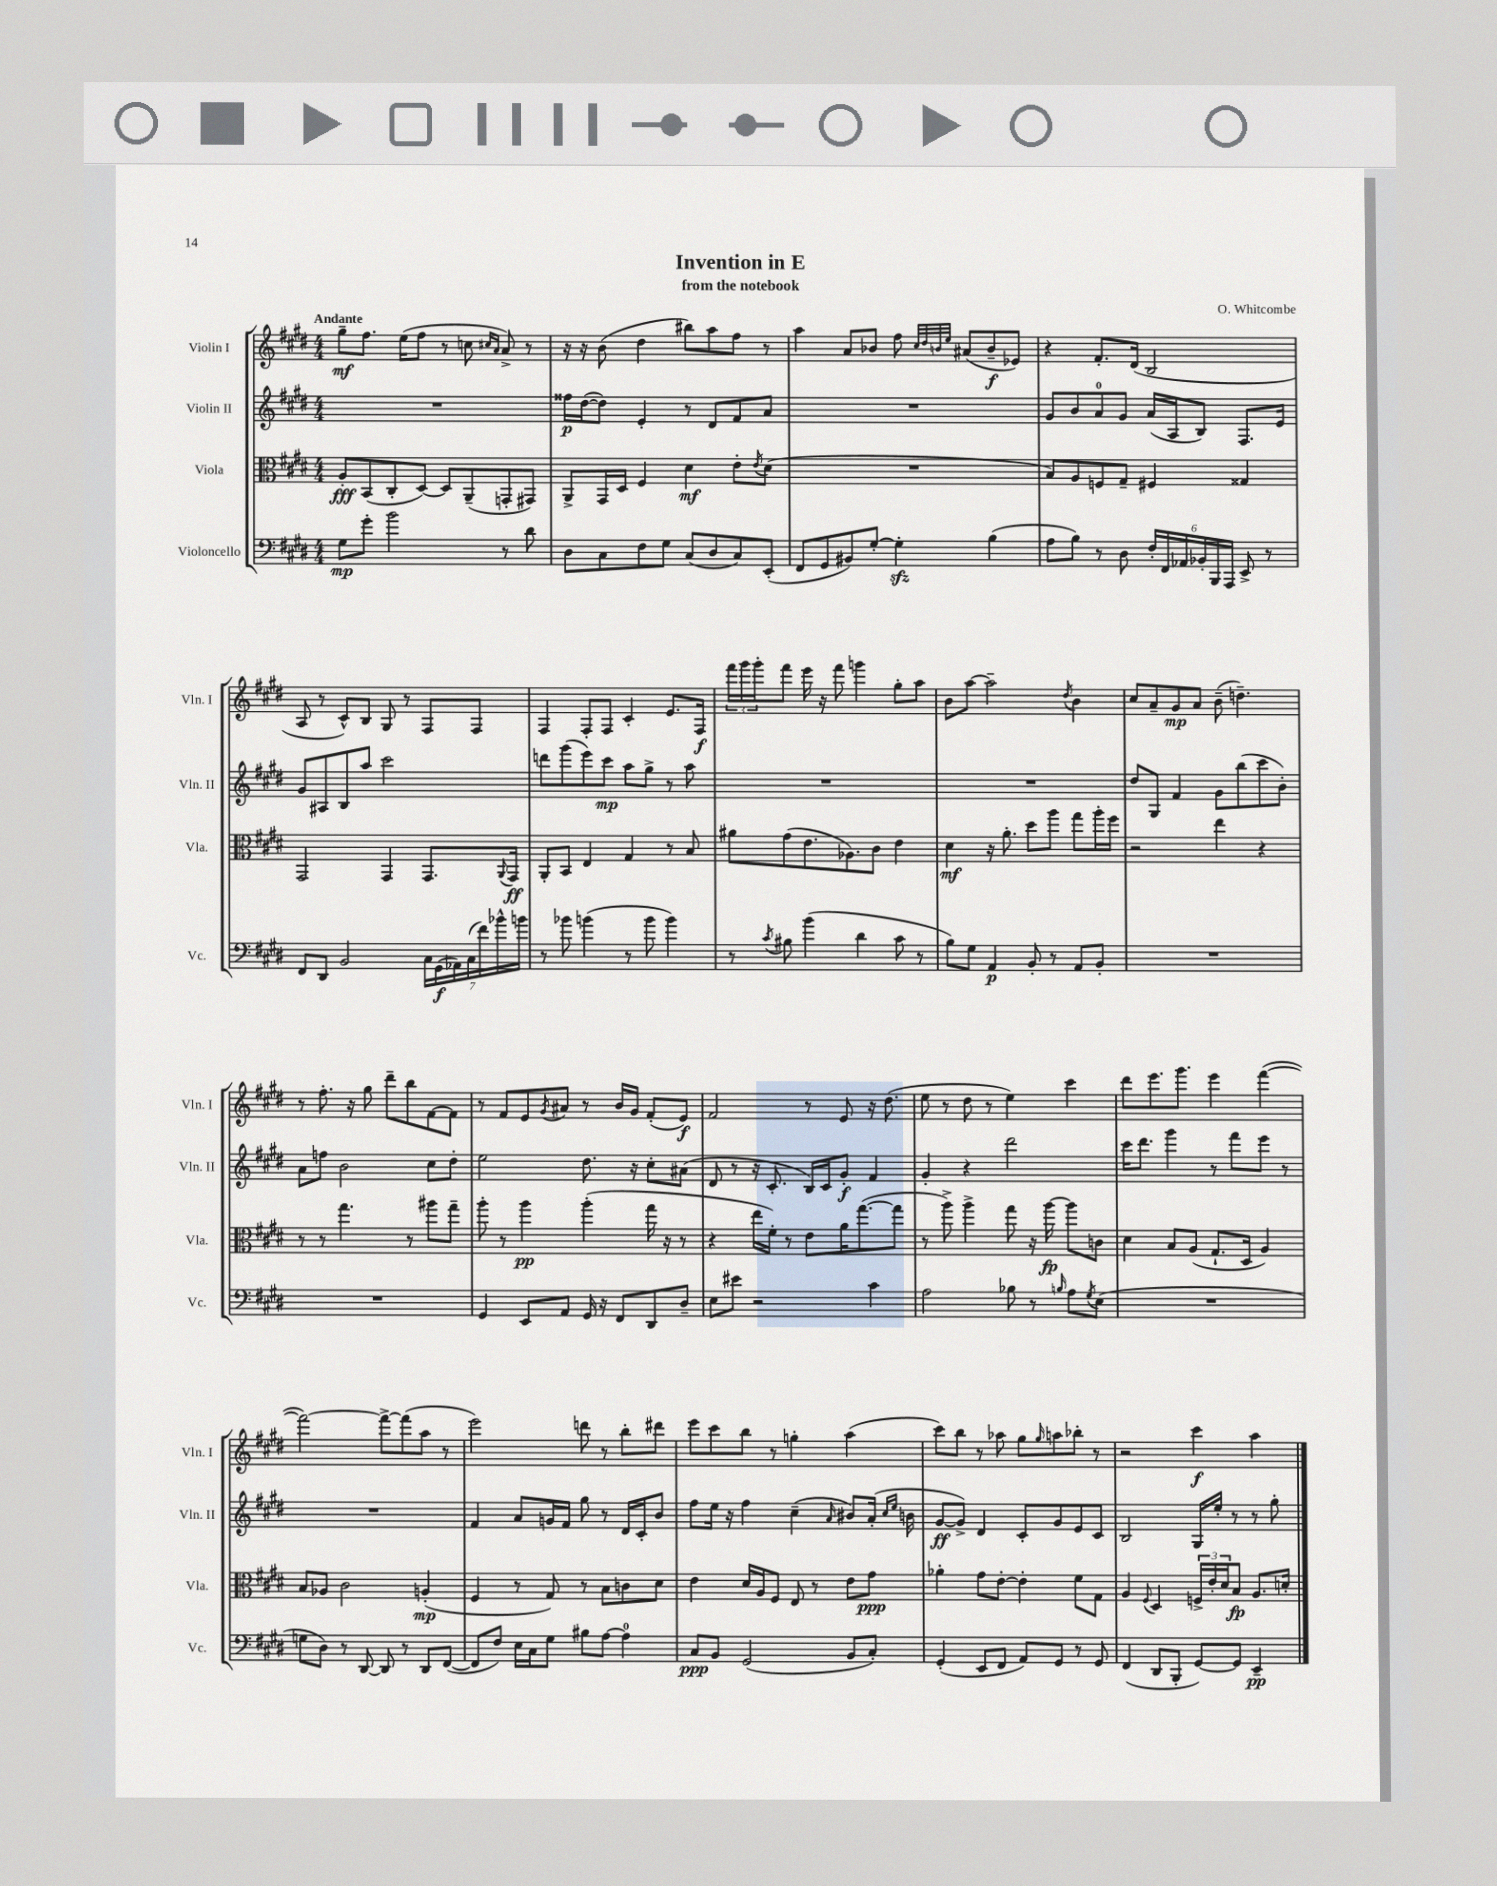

**kern	**dynam	**kern	**dynam	**kern	**dynam	**kern	**dynam
*part4	*part4	*part3	*part3	*part2	*part2	*part1	*part1
*staff4	*staff4	*staff3	*staff3	*staff2	*staff2	*staff1	*staff1
*I"Violoncello	*	*I"Viola	*	*I"Violin II	*	*I"Violin I	*
*I'Vc.	*	*I'Vla.	*	*I'Vln. II	*	*I'Vln. I	*
*clefF4	*	*clefC3	*	*clefG2	*	*clefG2	*
*k[f#c#g#d#]	*	*k[f#c#g#d#]	*	*k[f#c#g#d#]	*	*k[f#c#g#d#]	*
*M4/4	*	*M4/4	*	*M4/4	*	*M4/4	*
=1	=1	=1	=1	=1	=1	=1	=1
!	!	!	!	!	!	!LO:TX:a:B:t=Andante	!
8G#\L	mp	8A'/L	fff	1r	.	8gg#~\L	mf
8g#'\J	.	(8BB/	.	.	.	8.ff#\J	.
2b\	.	8C#'/	.	.	.	.	.
.	.	.	.	.	.	(16ee\KL	.
.	.	[8D#/J)	.	.	.	8ff#\J	.
.	.	8D#/L]	.	.	.	8r	.
.	.	(8AA~/	.	.	.	8ccn\	.
.	.	.	.	.	.	16qqcc#X/LL	.
.	.	.	.	.	.	16qqa/JJ	.
8r	.	8GGn'/	.	.	.	8a^/)	.
8d#\	.	8GG#X/J)	.	.	.	8r	.
=2	=2	=2	=2	=2	=2	=2	=2
8D#\L	.	8AA^/L	.	16ff##X\LL	p	16r	.
.	.	.	.	([16dd#\J	.	16r	.
8C#\	.	16GG#/L	.	8dd#\J])	.	(8b\	.
.	.	16D#/JJ	.	.	.	.	.
8F#\	.	4F#/	.	4e'/	.	4dd#\	.
8G#\J	.	.	.	.	.	.	.
(8C#/L	.	4d#\	mf	8r	.	8bb#X\L)	.
8D#/	.	.	.	8d#/L	.	8aa\	.
8C#/)	.	8e'\L	.	8f#/	.	8ff#\J	.
.	.	8qe/	.	.	.	.	.
(8EE'/J	.	(8d#\J	.	8a/J	.	8r	.
=3	=3	=3	=3	=3	=3	=3	=3
8FF#/L	.	1r	.	1r	.	4aa\	.
8GG#/	.	.	.	.	.	.	.
8BB#X/)	.	.	.	.	.	8a/L	.
[8G#'/J	.	.	.	.	.	8b-X/J	.
4G#zz'\]	.	.	.	.	.	8ff#\	.
.	.	.	.	.	.	32qqcc#/LLL	.
.	.	.	.	.	.	32qqdd#/	.
.	.	.	.	.	.	32qqbn/	.
.	.	.	.	.	.	32qqee/JJJ	.
.	.	.	.	.	.	(8a#X/L	.
(4B\	.	.	.	.	.	8b~/	f
.	.	.	.	.	.	8e-X/J)	.
=4	=4	=4	=4	=4	=4	=4	=4
8A\L	.	8B/L)	.	8g#/L	.	4r	.
8B\J)	.	8A/	.	8b/	.	.	.
8r	.	8Fn/	.	8a/	.	8.f#'/L	.
8D#\	.	8G#~/J	.	8g#/J	.	.	.
.	.	.	.	.	.	(16d#/Jk	.
24F#'/LL	.	4F#X/	.	(16a/LL	.	2B/	.
24FF#/	.	.	.	.	.	.	.
.	.	.	.	16A/J	.	.	.
24AA-X/	.	.	.	.	.	.	.
24BB-X'/	.	.	.	8B/J)	.	.	.
24BBB/	.	.	.	.	.	.	.
24AAA/JJ	.	.	.	.	.	.	.
8EE^/	.	4G##X/	.	8.F#/L	.	.	.
8r	.	.	.	.	.	.	.
.	.	.	.	16e/Jk	.	.	.
!!LO:LB:g=z
=5	=5	=5	=5	=5	=5	=5	=5
8FF#/L	.	2GG#/	.	8g#/L	.	8A/	.
8DD#/J	.	.	.	8A#X/	.	8r	.
2BB/	.	.	.	8B/	.	8c#^^/L)	.
.	.	.	.	8aa/J	.	8B/J	.
.	.	4GG#/	.	2ccc#\	.	8G#/	.
.	.	.	.	.	.	8r	.
28C#\LL	.	8.GG#/L	.	.	.	8F#/L	.
(28GG#\	f	.	.	.	.	.	.
28AA-X\)	.	.	.	.	.	.	.
(28C#\	.	.	.	.	.	.	.
.	.	.	.	.	.	8F#/J	.
28f#\)	.	.	.	.	.	.	.
28b-X^^\	.	.	.	.	.	.	.
.	.	8qqAA/	.	.	.	.	.
.	.	16GG#/Jk	ff	.	.	.	.
28bn\JJ	.	.	.	.	.	.	.
=6	=6	=6	=6	=6	=6	=6	=6
8r	.	8AA'/L	.	8dddn\L	.	4F#/	.
8b-X\	.	8BB/J	.	(8ggg#\	.	.	.
(4bn\	.	4E/	.	8eee\)	.	8F#'/L	.
.	.	.	.	8ccc#\J	mp	8F#/J	.
8r	.	4G#/	.	8aa\L	.	4c#'/	.
8b\	.	.	.	8gg#^\J	.	.	.
4b\)	.	8r	.	8r	.	8.e/L	.
.	.	8B/	.	8aa\	.	.	.
.	.	.	.	.	.	16F#/Jk	f
=7	=7	=7	=7	=7	=7	=7	=7
8r	.	8a#X\L	.	1r	.	24fff#\LL	.
.	.	.	.	.	.	24ggg#\	.
.	.	.	.	.	.	24ggg#'\J	.
8qc#/	.	.	.	.	.	.	.
8B#X\	.	(8g#\	.	.	.	8fff#\J	.
(4b\	.	8.e\	.	.	.	16eee\	.
.	.	.	.	.	.	16r	.
.	.	.	.	.	.	8fff#\	.
.	.	8.A-X\)	.	.	.	.	.
4d#\	.	.	.	.	.	4gggn\	.
.	.	8c#\J	.	.	.	.	.
8c#\	.	4e\	.	.	.	8gg#'\L	.
8r	.	.	.	.	.	8aa\J	.
=8	=8	=8	=8	=8	=8	=8	=8
8B\L)	.	4d#\	mf	1r	.	8b\L	.
8G#\J	.	.	.	.	.	[8aa\J	.
4AA/	p	16r	.	.	.	2aa~\]	.
.	.	8.a'\	.	.	.	.	.
8BB'/	.	8dd#\L	.	.	.	.	.
8r	.	8aa\J	.	.	.	.	.
.	.	.	.	.	.	8qdd#/	.
8AA/L	.	8gg#\L	.	.	.	4b\	.
8BB'/J	.	16aa'\L	.	.	.	.	.
.	.	16ff#\JJ	.	.	.	.	.
=9	=9	=9	=9	=9	=9	=9	=9
1r	.	2r	.	8dd#/L	.	8cc#/L	.
.	.	.	.	8G#/J	.	8a~/	.
.	.	.	.	4f#/	.	8g#/	mp
.	.	.	.	.	.	8a/J	.
.	.	4ee\	.	8g#\L	.	(8b~\	.
.	.	.	.	(8bb\	.	4.ddn~\)	.
.	.	4r	.	8ccc#\	.	.	.
.	.	.	.	8b'\J)	.	.	.
!!LO:LB:g=z
=10	=10	=10	=10	=10	=10	=10	=10
1r	.	8r	.	8a\L	.	8r	.
.	.	8r	.	8ffn\J	.	8.ff#'\	.
.	.	4.gg#\	.	2b\	.	.	.
.	.	.	.	.	.	16r	.
.	.	.	.	.	.	8gg#\	.
.	.	.	.	.	.	8ddd#~\L	.
.	.	8r	.	.	.	8bb\	.
.	.	8aa#X\L	.	8cc#\L	.	[8f#\	.
.	.	8gg#~\J	.	8dd#'\J	.	8f#\J]	.
=11	=11	=11	=11	=11	=11	=11	=11
4GG#/	.	8aa'\	.	2ee\	.	8r	.
.	.	8r	.	.	.	8f#/L	.
8EE/L	.	4aa\	pp	.	.	8e/	.
.	.	.	.	.	.	8qg#/	.
8AA/J	.	.	.	.	.	8a#X/J	.
16GG#/	.	(4aa'\	.	8.dd#\	.	8r	.
16r	.	.	.	.	.	.	.
8FF#/L	.	.	.	.	.	16b/LL	.
.	.	.	.	16r	.	16g#/JJ	.
8DD#/	.	16gg#\	.	8cc#'\L	.	(8f#'/L	.
.	.	16r	.	.	.	.	.
8D#~/J	.	8r	.	(8a#X\J	.	8e/J)	f
=12	=12	=12	=12	=12	=12	=12	=12
8E\L	.	4r	.	8d#/	.	2f#/	.
8e#X\J	.	.	.	8r	.	.	.
2r	.	16ee\LL	.	16r	.	.	.
.	.	16f#'\JJ)	.	8.c#'/	.	.	.
.	.	8r	.	.	.	.	.
.	.	8e\L	.	16B/LL)	.	8r	.
.	.	.	.	16c#/J	.	.	.
.	.	16a\K	.	8g#'/J	f	8e/	.
.	.	([8.gg#\	.	.	.	.	.
4c#\	.	.	.	4f#/	.	16r	.
.	.	.	.	.	.	(8.dd#\	.
.	.	8gg#\J]	.	.	.	.	.
=13	=13	=13	=13	=13	=13	=13	=13
2A\	.	8r	.	4g#'/	.	8ee\	.
.	.	8aa^\)	.	.	.	8r	.
.	.	4aa^\	.	4r	.	8dd#\	.
.	.	.	.	.	.	8r	.
8B-X\	.	8gg#\	.	2ddd#\	.	4ee\)	.
8r	.	16r	.	.	.	.	.
.	.	[16aa\	fp	.	.	.	.
16qqBn/	.	.	.	.	.	.	.
8A\L	.	8aa\L]	.	.	.	4ccc#\	.
8qG#/	.	.	.	.	.	.	.
(8E\J	.	8cn\J	.	.	.	.	.
=14	=14	=14	=14	=14	=14	=14	=14
1r	.	4d#\	.	16ccc#\KL	.	8ddd#\L	.
.	.	.	.	8.ddd#\J	.	.	.
.	.	.	.	.	.	8.eee\	.
.	.	8B/L	.	4ggg#\	.	.	.
.	.	.	.	.	.	8.ggg#\J	.
.	.	(8A/J	.	.	.	.	.
.	.	8.G#`/L	.	8r	.	4eee\	.
.	.	.	.	8fff#\L	.	.	.
.	.	16D#/Jk	.	.	.	.	.
.	.	4A/)	.	8eee\J	.	([4fff#\	.
.	.	.	.	8r	.	.	.
!!LO:LB:g=z
=15	=15	=15	=15	=15	=15	=15	=15
8Gn\L	.	8B/L	.	1r	.	2fff#\_)	.
8D#\J)	.	8A-X/J	.	.	.	.	.
8r	.	2c#\	.	.	.	.	.
[8DD#/	.	.	.	.	.	.	.
8DD#/]	.	.	.	.	.	8fff#^\L_	.
8r	.	.	.	.	.	(8fff#\]	.
8DD#/L	.	(4An'/	mp	.	.	8aa\J	.
([8FF#/J	.	.	.	.	.	8r	.
=16	=16	=16	=16	=16	=16	=16	=16
8FF#/L]	.	4F#/	.	4f#/	.	2eee\)	.
8F#/J)	.	.	.	.	.	.	.
16E\LL	.	8r	.	8a/L	.	.	.
16C#\J	.	.	.	.	.	.	.
8G#\J	.	8G#/)	.	16gn/L	.	.	.
.	.	.	.	16f#/JJ	.	.	.
8B#X\L	.	8r	.	8gg#\	.	8dddn\	.
[8A\J	.	8B\L	.	8r	.	8r	.
4A\]	.	8cn\	.	16d#/LL	.	8bb'\L	.
.	.	.	.	16c#'/J	.	.	.
.	.	8d#\J	.	8b/J	.	8ddd#X\J	.
=17	=17	=17	=17	=17	=17	=17	=17
8C#/L	ppp	4e\	.	8ff#\L	.	8eee\L	.
8BB/J	.	.	.	16ee\Jk	.	8ccc#\	.
.	.	.	.	16r	.	.	.
(2GG#/	.	16d#/LL	.	4ff#\	.	8bb\J	.
.	.	16A/J	.	.	.	.	.
.	.	8F#/J	.	.	.	8r	.
.	.	8E/	.	(4cc#~\	.	4ggn'\	.
.	.	8r	.	.	.	.	.
.	.	.	.	16qqa/	.	.	.
8BB/L	.	8e\L	.	8b#X/L)	.	(4aa\	.
8C#'/J)	.	8g#\J	ppp	(16a'/Jk	.	.	.
.	.	.	.	16qqcc#/LL	.	.	.
.	.	.	.	16qqee/JJ	.	.	.
.	.	.	.	16bn\	.	.	.
=18	=18	=18	=18	=18	=18	=18	=18
(4GG#'/	.	4a-X'\	.	[8g#/L	ff	8ccc#\L)	.
.	.	.	.	8g#^/J])	.	8bb\J	.
8EE/L	.	8g#\L	.	4d#/	.	8r	.
8FF#/J	.	[8e'\J	.	.	.	8aa-X\	.
8AA/L)	.	4e'\]	.	8c#'/L	.	8gg#\L	.
.	.	.	.	.	.	16qqgg#/	.
8GG#/J	.	.	.	8g#/	.	8aan\	.
8r	.	8f#\L	.	8e/	.	8bb-X'\J	.
8GG#/	.	8G#\J	.	8c#/J	.	8r	.
=19	=19	=19	=19	=19	=19	=19	=19
(4FF#/	.	4A/	.	2B/	.	2r	.
.	.	8qqF#/	.	.	.	.	.
8DD#/L	.	4D#/	.	.	.	.	.
8BBB'/J	.	.	.	.	.	.	.
[8GG#/L)	.	24Fn^/LL	.	16G#/LL	.	4ccc#\	f
.	.	24e'/	.	.	.	.	.
.	.	.	.	16ee'/JJ	.	.	.
.	.	24d#/J	.	.	.	.	.
8GG#/J]	.	8B/J	fp	8r	.	.	.
4EE~/	pp	8.A/L	.	8r	.	4aa\	.
.	.	.	.	8gg#'\	.	.	.
.	.	16dn'/Jk	.	.	.	.	.
==	==	==	==	==	==	==	==
*-	*-	*-	*-	*-	*-	*-	*-
